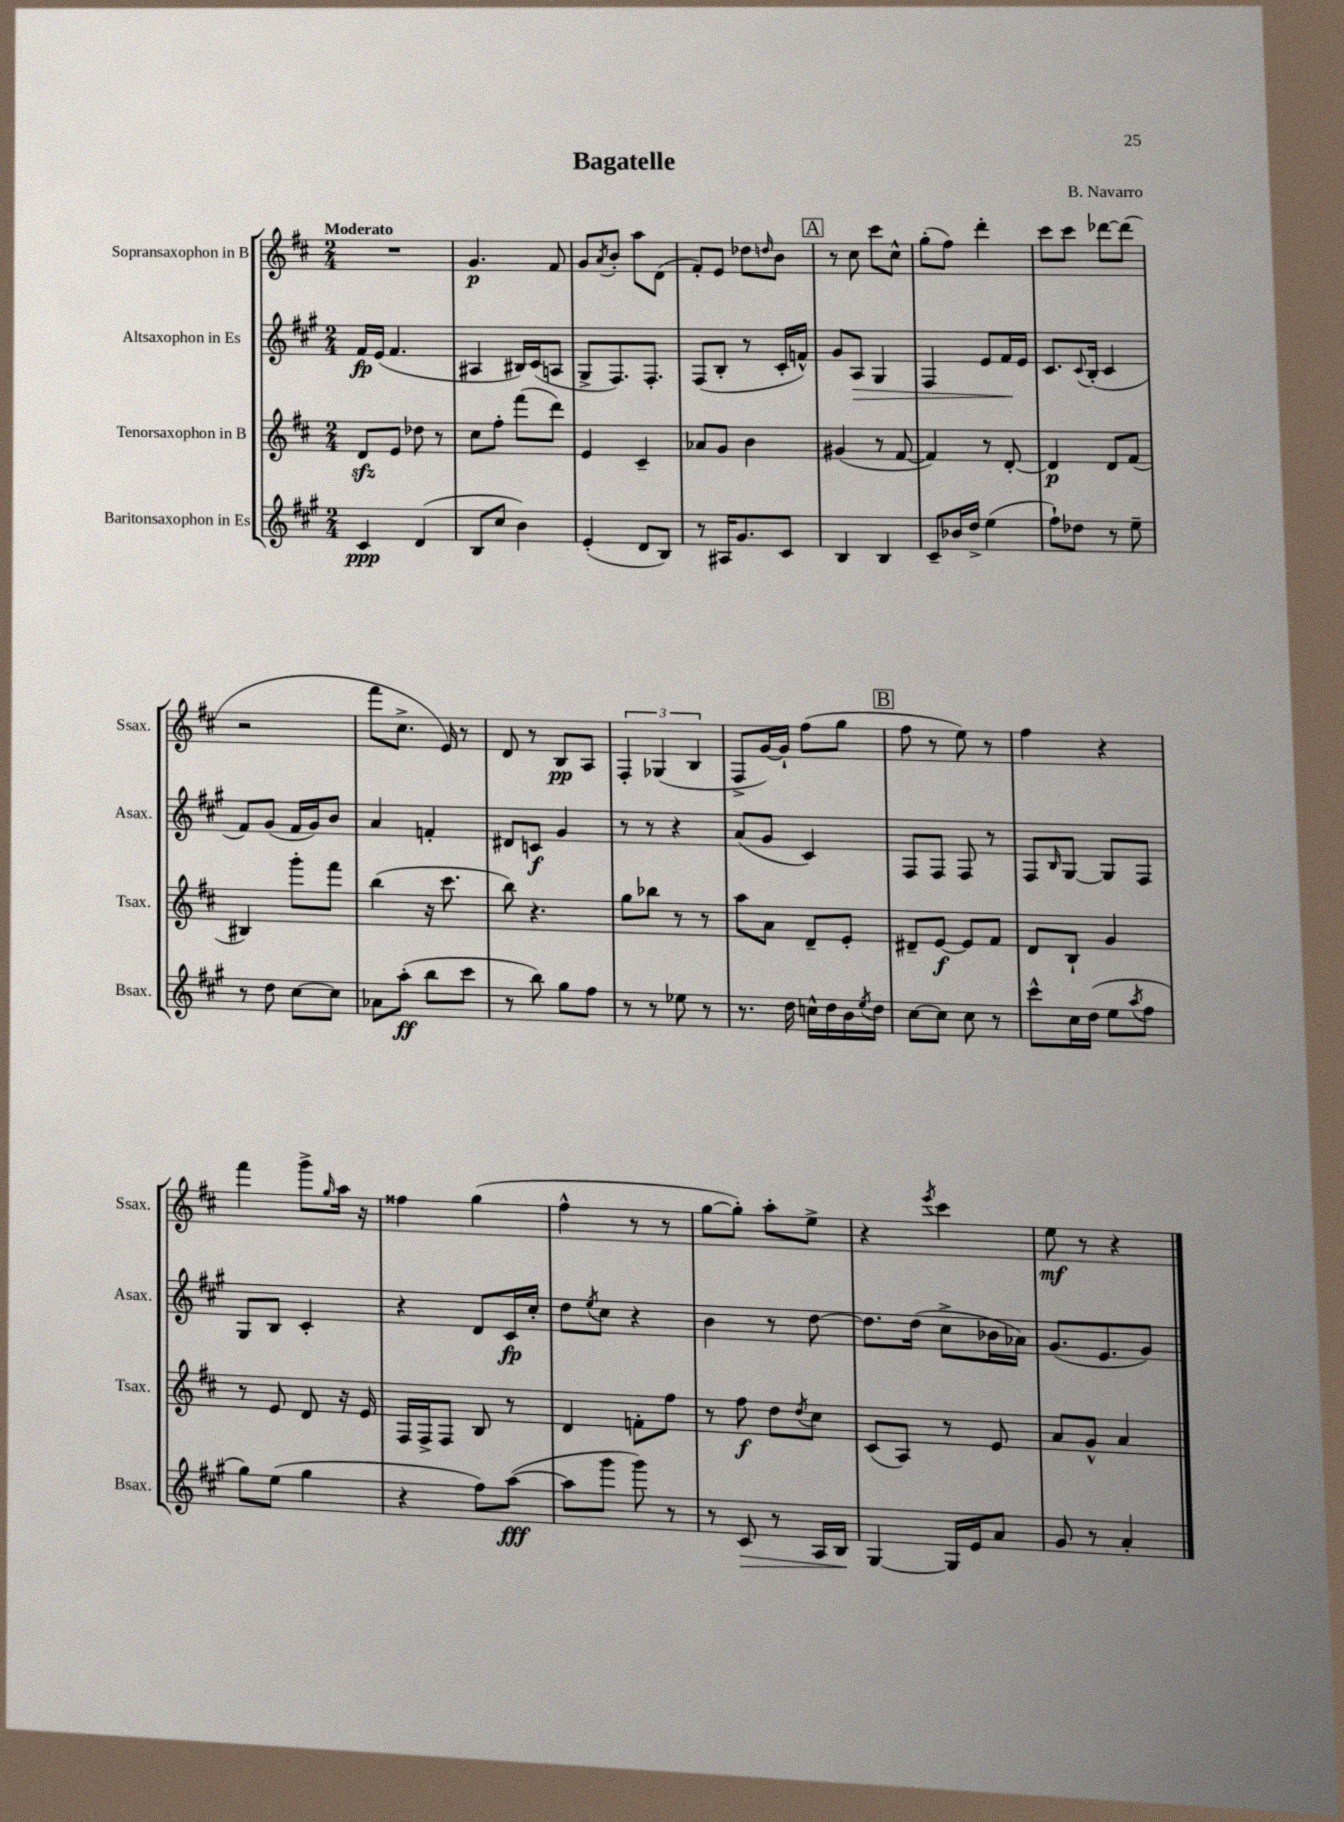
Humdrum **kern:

**kern	**dynam	**kern	**dynam	**kern	**dynam	**kern	**dynam
*part4	*part4	*part3	*part3	*part2	*part2	*part1	*part1
*staff4	*staff4	*staff3	*staff3	*staff2	*staff2	*staff1	*staff1
*I"Baritonsaxophon in Es	*	*I"Tenorsaxophon in B	*	*I"Altsaxophon in Es	*	*I"Sopransaxophon in B	*
*I'Bsax.	*	*I'Tsax.	*	*I'Asax.	*	*I'Ssax.	*
*clefG2	*	*clefG2	*	*clefG2	*	*clefG2	*
*k[f#c#g#]	*	*k[f#c#]	*	*k[f#c#g#]	*	*k[f#c#]	*
*M2/4	*	*M2/4	*	*M2/4	*	*M2/4	*
=1	=1	=1	=1	=1	=1	=1	=1
!	!	!	!	!	!	!LO:TX:a:B:t=Moderato	!
4c#/	ppp	8dzz/L	.	16f#/LL	fp	2r	.
.	.	.	.	(16e/JJ	.	.	.
.	.	8e/J	.	4.f#/	.	.	.
(4d/	.	8dd-X\	.	.	.	.	.
.	.	8r	.	.	.	.	.
=2	=2	=2	=2	=2	=2	=2	=2
8B/L	.	8cc#\L	.	4A#X/	.	4.g/	p
8cc#/J	.	8ff#'\J	.	.	.	.	.
4b\)	.	(8fff#\L	.	16B#X/LL)	.	.	.
.	.	.	.	(16c#/J	.	.	.
.	.	8ddd\J)	.	8An/J	.	8f#/	.
=3	=3	=3	=3	=3	=3	=3	=3
(4e'/	.	4e/	.	8G#^/L	.	8g/L	.
.	.	.	.	.	.	8qa/	.
.	.	.	.	8.F#/)	.	8b'/J	.
8d/L	.	4c#~/	.	.	.	8aa\L	.
.	.	.	.	8.F#'/J	.	.	.
8B/J)	.	.	.	.	.	(8d\J	.
=4	=4	=4	=4	=4	=4	=4	=4
8r	.	8a-X/L	.	(8F#/L	.	8f#'/L)	.
16A#X/KL	.	8g/J	.	8B'/J	.	8e/J	.
8.g#/	.	.	.	.	.	.	.
.	.	4b\	.	8r	.	8dd-X\L	.
.	.	.	.	.	.	16qqddn/	.
8c#/J	.	.	.	16c#'/LL	.	8b\J	.
.	.	.	.	16fn^^/JJ)	.	.	.
!!LO:REH:place=s1:t=A
=5	=5	=5	=5	=5	=5	=5	=5
4B/	.	(4g#X/	.	8g#/L	.	8r	.
!	!	!	!	!	!LO:HP:b	!	!
.	.	.	.	8A/J	>	8cc#\	.
4B/	.	8r	.	4G#/	.	8ccc#\L	.
.	.	[8f#/	.	.	.	8cc#^^\J	.
=6	=6	=6	=6	=6	=6	=6	=6
8c#~/L	.	4f#/])	.	4F#/	.	(8gg'\L	.
16b-X/L	.	.	.	.	.	8ff#\J)	.
16dd^/JJ	.	.	.	.	.	.	.
(4ee\	.	8r	.	8e/L	.	4ddd'\	.
.	.	[8d'/	.	16f#/L	.	.	.
.	.	.	.	16e/JJ	]	.	.
=7	=7	=7	=7	=7	=7	=7	=7
8ff#`\L)	.	4d/]	p	8.c#/L	.	8ccc#\L	.
8dd-X\J	.	.	.	.	.	8ccc#\J	.
.	.	.	.	8qqc#/	.	.	.
.	.	.	.	(16B'/Jk	.	.	.
8r	.	8d/L	.	4c#/	.	[8ddd-X\L	.
8ee~\	.	(8f#/J	.	.	.	(8ddd-\J]	.
!!LO:LB:g=z
=8	=8	=8	=8	=8	=8	=8	=8
8r	.	4B#X/)	.	8f#/L)	.	2r	.
8dd\	.	.	.	(8g#/J	.	.	.
[8cc#\L	.	8ggg'\L	.	16f#/LL	.	.	.
.	.	.	.	16g#/J)	.	.	.
8cc#\J]	.	8fff#\J	.	8b/J	.	.	.
=9	=9	=9	=9	=9	=9	=9	=9
8a-X\L	.	(4bb\	.	4a/	.	8fff#\L	.
(8aa'\J	ff	.	.	.	.	8.cc#^\J	.
8bb\L	.	16r	.	4fn'/	.	.	.
.	.	8.ccc#\	.	.	.	16e/)	.
8ccc#\J	.	.	.	.	.	8r	.
=10	=10	=10	=10	=10	=10	=10	=10
8r	.	8bb\)	.	8d#X/L	.	8d/	.
8bb\)	.	4.r	.	8cn/J	f	8r	.
8gg#\L	.	.	.	4g#/	.	8B/L	pp
8ff#\J	.	.	.	.	.	8A/J	.
=11	=11	=11	=11	=11	=11	=11	=11
8r	.	8gg\L	.	8r	.	6F#'/	.
8r	.	8bb-X\J	.	8r	.	.	.
.	.	.	.	.	.	(6G-X/	.
8ee-X\	.	8r	.	4r	.	.	.
.	.	.	.	.	.	6B/	.
8r	.	8r	.	.	.	.	.
=12	=12	=12	=12	=12	=12	=12	=12
8.r	.	8aa\L	.	(8a/L	.	8F#^/L	.
.	.	8a\J	.	8g#/J	.	[16g/L)	.
16dd\	.	.	.	.	.	16g`/JJ]	.
16ccn^^\LL	.	8d~/L	.	4c#/)	.	(8ff#\L	.
16dd\	.	.	.	.	.	.	.
16b\	.	8e'/J	.	.	.	8gg\J	.
8qee/	.	.	.	.	.	.	.
16dd\JJ	.	.	.	.	.	.	.
!!LO:REH:place=s1:t=B
=13	=13	=13	=13	=13	=13	=13	=13
[8cc#\L	.	8d#X~/L	.	8F#/L	.	8ff#\	.
8cc#\J]	.	[8e/J	f	8F#/J	.	8r	.
8cc#\	.	8e/L]	.	8F#/	.	8ee\)	.
8r	.	8f#/J	.	8r	.	8r	.
=14	=14	=14	=14	=14	=14	=14	=14
8ccc#^^\L	.	8d/L	.	8F#/L	.	4ff#\	.
.	.	.	.	16qqB/	.	.	.
16cc#\L	.	8B`/J	.	[8G#/J	.	.	.
(16dd\JJ	.	.	.	.	.	.	.
8ee\L	.	4g/	.	8G#/L]	.	4r	.
8qaa/	.	.	.	.	.	.	.
8ff#\J	.	.	.	8F#/J	.	.	.
!!LO:LB:g=z
=15	=15	=15	=15	=15	=15	=15	=15
8gg#\L)	.	8r	.	8G#/L	.	4fff#\	.
(8ee\J	.	8e/	.	8B/J	.	.	.
4gg#\	.	8d/	.	4c#'/	.	8ggg^\L	.
.	.	.	.	.	.	16qqgg/	.
.	.	16r	.	.	.	16aa\Jk	.
.	.	16e/	.	.	.	16r	.
=16	=16	=16	=16	=16	=16	=16	=16
4r	.	16F#/LL	.	4r	.	4ff##X\	.
.	.	16F#^/J	.	.	.	.	.
.	.	8F#/J	.	.	.	.	.
8ff#\L)	.	8B/	.	8d/L	.	(4gg\	.
([8aa\J	fff	8r	.	16c#/L	fp	.	.
.	.	.	.	16cc#'/JJ	.	.	.
=17	=17	=17	=17	=17	=17	=17	=17
8aa\L]	.	4d/	.	8dd\L	.	4ff#^^\	.
.	.	.	.	8qee/	.	.	.
8ggg#\J	.	.	.	8cc#\J	.	.	.
8ggg#\)	.	8fn'\L	.	4r	.	8r	.
8r	.	8ff#\J	.	.	.	8r	.
=18	=18	=18	=18	=18	=18	=18	=18
8r	.	8r	.	4b\	.	[8gg\L	.
!	!LO:HP:b	!	!	!	!	!	!
8c#/	>	8ff#\	f	.	.	8gg'\J])	.
8r	.	8dd\L	.	8r	.	8aa'\L	.
.	.	8qdd/	.	.	.	.	.
16A/LL	.	8cc#\J	.	[8dd\	.	8ee^\J	.
16B/JJ	.	.	.	.	.	.	.
.	]	.	.	.	.	.	.
=19	=19	=19	=19	=19	=19	=19	=19
[4G#/	.	(8c#/L	.	8.dd\L]	.	4r	.
.	.	8A/J)	.	.	.	.	.
.	.	.	.	(16dd\Jk	.	.	.
.	.	.	.	.	.	8qeee/	.
16G#/LL]	.	8r	.	8cc#^\L	.	4ccc#\	.
16e/J	.	.	.	.	.	.	.
8a/J	.	8e/	.	16b-X\L	.	.	.
.	.	.	.	16a-X\JJ)	.	.	.
=20	=20	=20	=20	=20	=20	=20	=20
8g#/	.	8a/L	.	(8.g#/L	.	8ee\	mf
8r	.	8g^^/J	.	.	.	8r	.
.	.	.	.	8.e/	.	.	.
4a'/	.	4a/	.	.	.	4r	.
.	.	.	.	8g#/J)	.	.	.
==	==	==	==	==	==	==	==
*-	*-	*-	*-	*-	*-	*-	*-
